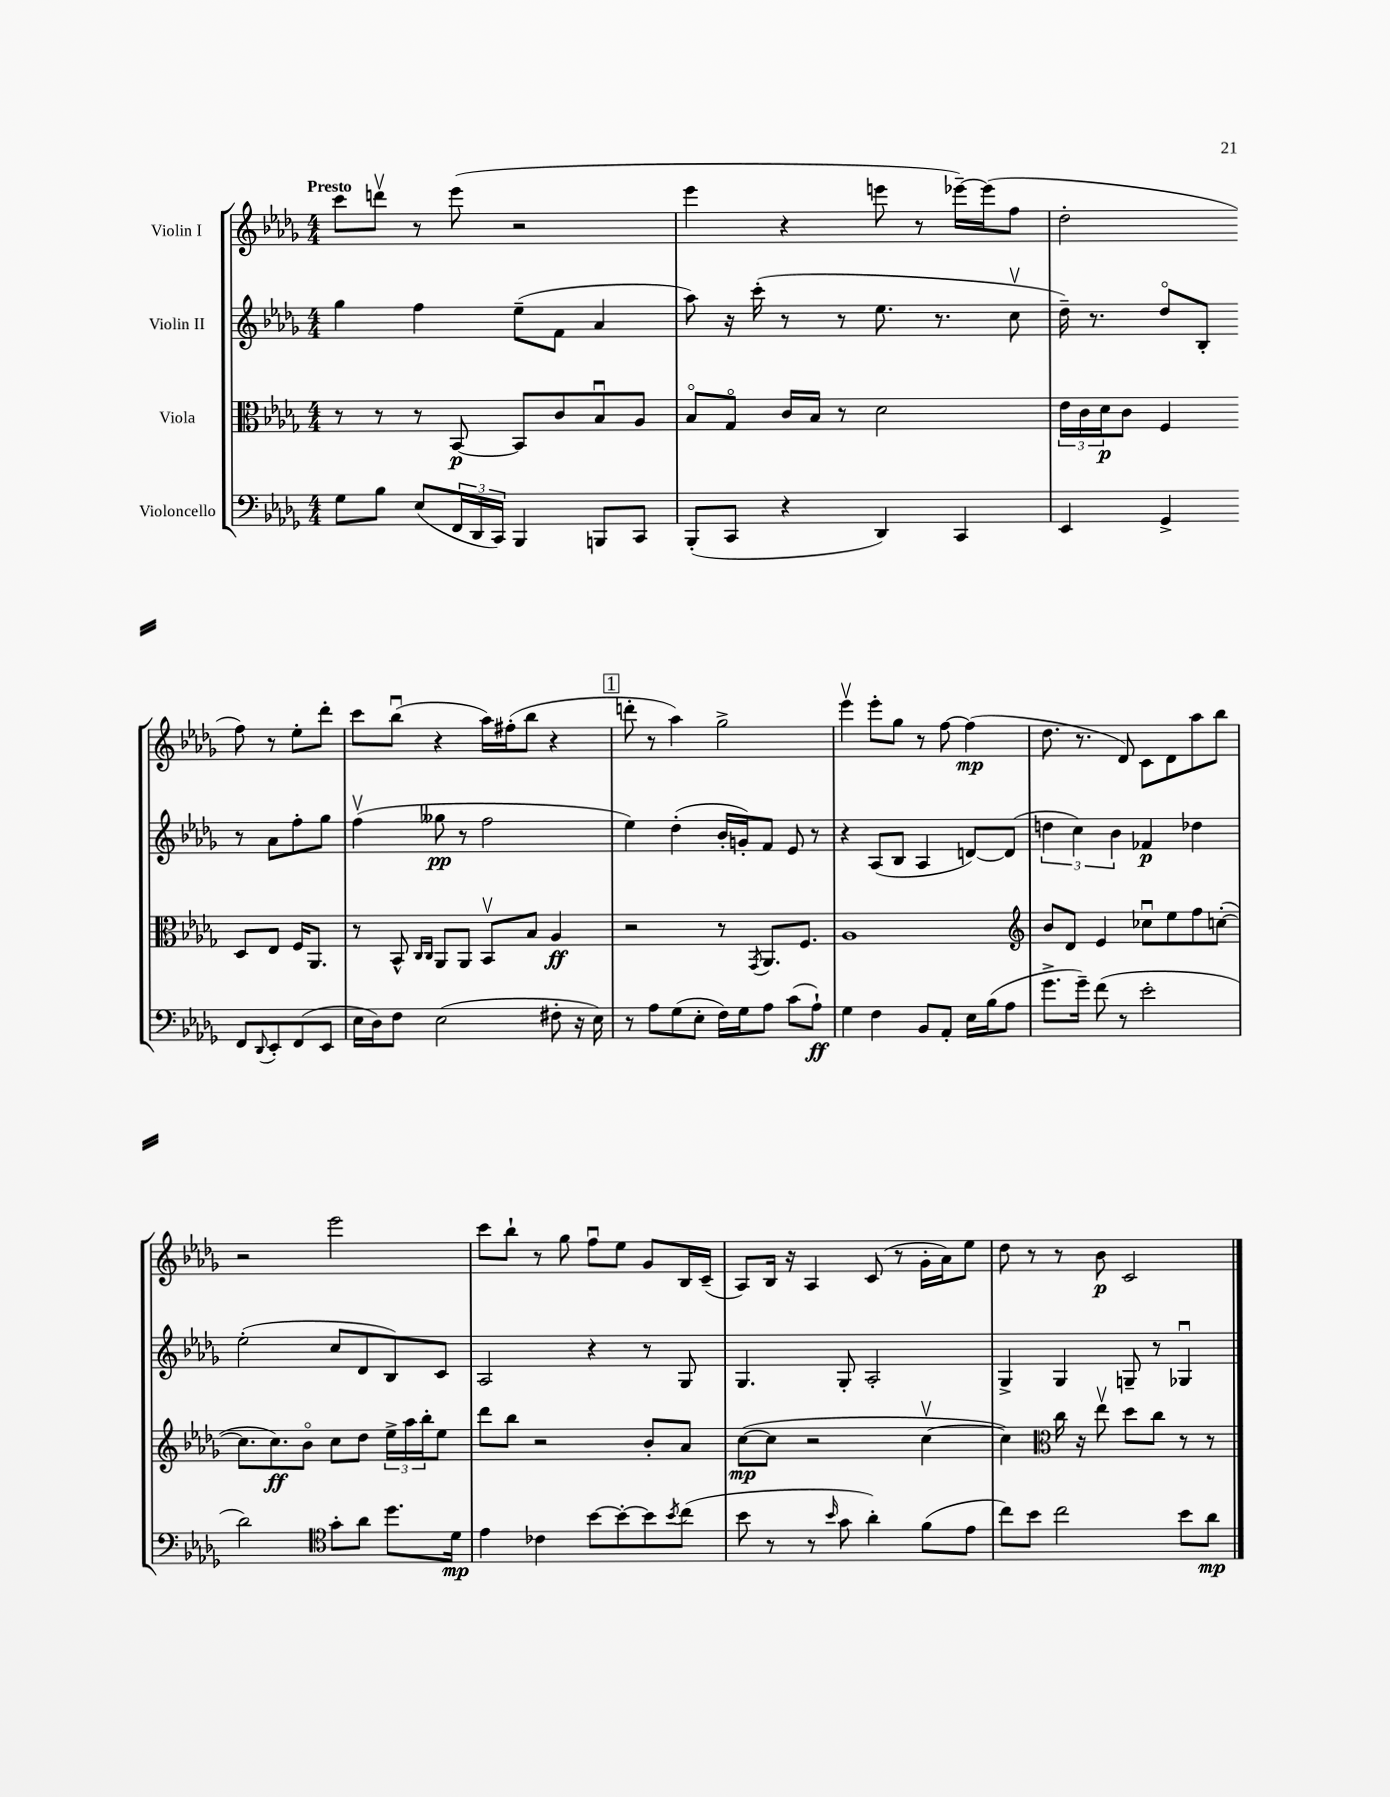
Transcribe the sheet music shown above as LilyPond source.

<<
\new StaffGroup <<
\new Staff = "s0" \with { instrumentName = "Violin I" } {
    \clef treble \key des \major \numericTimeSignature \time 4/4 \tempo "Presto"
    c'''8 d'''8\upbow r8 ees'''8( r2 |
    ees'''4 r4 e'''8 r8 ees'''16~--) ees'''16( f''8 |
    des''2-. f''8) r8 ees''8-. des'''8-. |
    c'''8 bes''8\downbow( r4 aes''16) fis''16-.( bes''8 r4 |
    \mark \markup { \box "1" } d'''8-. r8 aes''4) ges''2-> |
    ees'''4\upbow ees'''8-. ges''8 r8 f''8~ f''4\mp( |
    des''8. r8. des'8) c'8 des'8 aes''8 bes''8 |
    r2 ees'''2 |
    c'''8 bes''8-! r8 ges''8 f''8\downbow ees''8 ges'8 bes16 c'16--( |
    aes8) bes16 r16 aes4 c'8( r8 ges'16-. aes'16) ees''8 |
    des''8 r8 r8 bes'8\p c'2 \bar "|." |
}
\new Staff = "s1" \with { instrumentName = "Violin II" } {
    \clef treble \key des \major \numericTimeSignature \time 4/4
    ges''4 f''4 ees''8--( f'8 aes'4 |
    aes''8) r16 c'''16-.( r8 r8 ees''8. r8. c''8\upbow |
    des''16--) r8. des''8\flageolet bes8-. r8 aes'8 f''8-. ges''8 |
    f''4\upbow( geses''8\pp r8 f''2 |
    \mark \markup { \box "1" } ees''4) des''4-.( bes'16-. g'16-.) f'8 ees'8 r8 |
    r4 aes8( bes8 aes4 d'8~) d'8( |
    \tuplet 3/2 { d''4 c''4) bes'4 } fes'4\p des''4 |
    ees''2-.( c''8 des'8 bes8) c'8 |
    aes2 r4 r8 ges8 |
    ges4. ges8-. aes2-. |
    ges4-> ges4 g8-- r8 ges4\downbow \bar "|." |
}
\new Staff = "s2" \with { instrumentName = "Viola" } {
    \clef alto \key des \major \numericTimeSignature \time 4/4
    r8 r8 r8 bes,8~\p bes,8 c'8 bes8\downbow aes8 |
    bes8\flageolet ges8\flageolet c'16 bes16 r8 des'2 |
    \tuplet 3/2 { ees'16 c'16 des'16\p } c'8 f4 des8 ees8 f16 aes,8. |
    r8 bes,8-^ \grace { c16 c16 } aes,8 aes,8 bes,8\upbow bes8 aes4\ff |
    \mark \markup { \box "1" } r2 r8 \acciaccatura { ges,8 } aes,8. f8. |
    aes1 |
    \clef treble bes'8 des'8 ees'4 ces''8\downbow ees''8 f''8 c''8~-.( |
    c''8. c''8.\ff) bes'8\flageolet c''8 des''8 \tuplet 3/2 { ees''16-> aes''16 bes''16-. } ees''8 |
    des'''8 bes''8 r2 bes'8-. aes'8 |
    c''8~\mp( c''8 r2 c''4~\upbow |
    c''4) \clef alto c''16 r16 ees''8\upbow des''8 c''8 r8 r8 \bar "|." |
}
\new Staff = "s3" \with { instrumentName = "Violoncello" } {
    \clef bass \key des \major \numericTimeSignature \time 4/4
    ges8 bes8 ees8( \tuplet 3/2 { f,16 des,16 c,16) } bes,,4 b,,8 c,8 |
    bes,,8-.( c,8 r4 des,4) c,4 |
    ees,4 ges,4-> f,8 \appoggiatura { des,8 } ees,8-. f,8( ees,8 |
    ees16 des16) f8 ees2( fis8-. r16 ees16) |
    \mark \markup { \box "1" } r8 aes8 ges8( ees8-. f16) ges16 aes8 c'8( aes8-!\ff) |
    ges4 f4 bes,8 aes,8-. ees16 bes16( aes8 |
    ges'8.-> ges'16--) f'8( r8 ees'2-. |
    des'2) \clef tenor ges'8-. aes'8 des''8. des'16\mp |
    ees'4 ces'4 bes'8~ bes'8~-. bes'8 \acciaccatura { bes'8 } c''8( |
    bes'8 r8 r8 \grace { bes'16 } ges'8 aes'4-.) f'8( ees'8 |
    c''8) bes'8 c''2 bes'8 aes'8\mp \bar "|." |
}
>>
>>
\layout { \context { \Score \remove "Bar_number_engraver" } }
